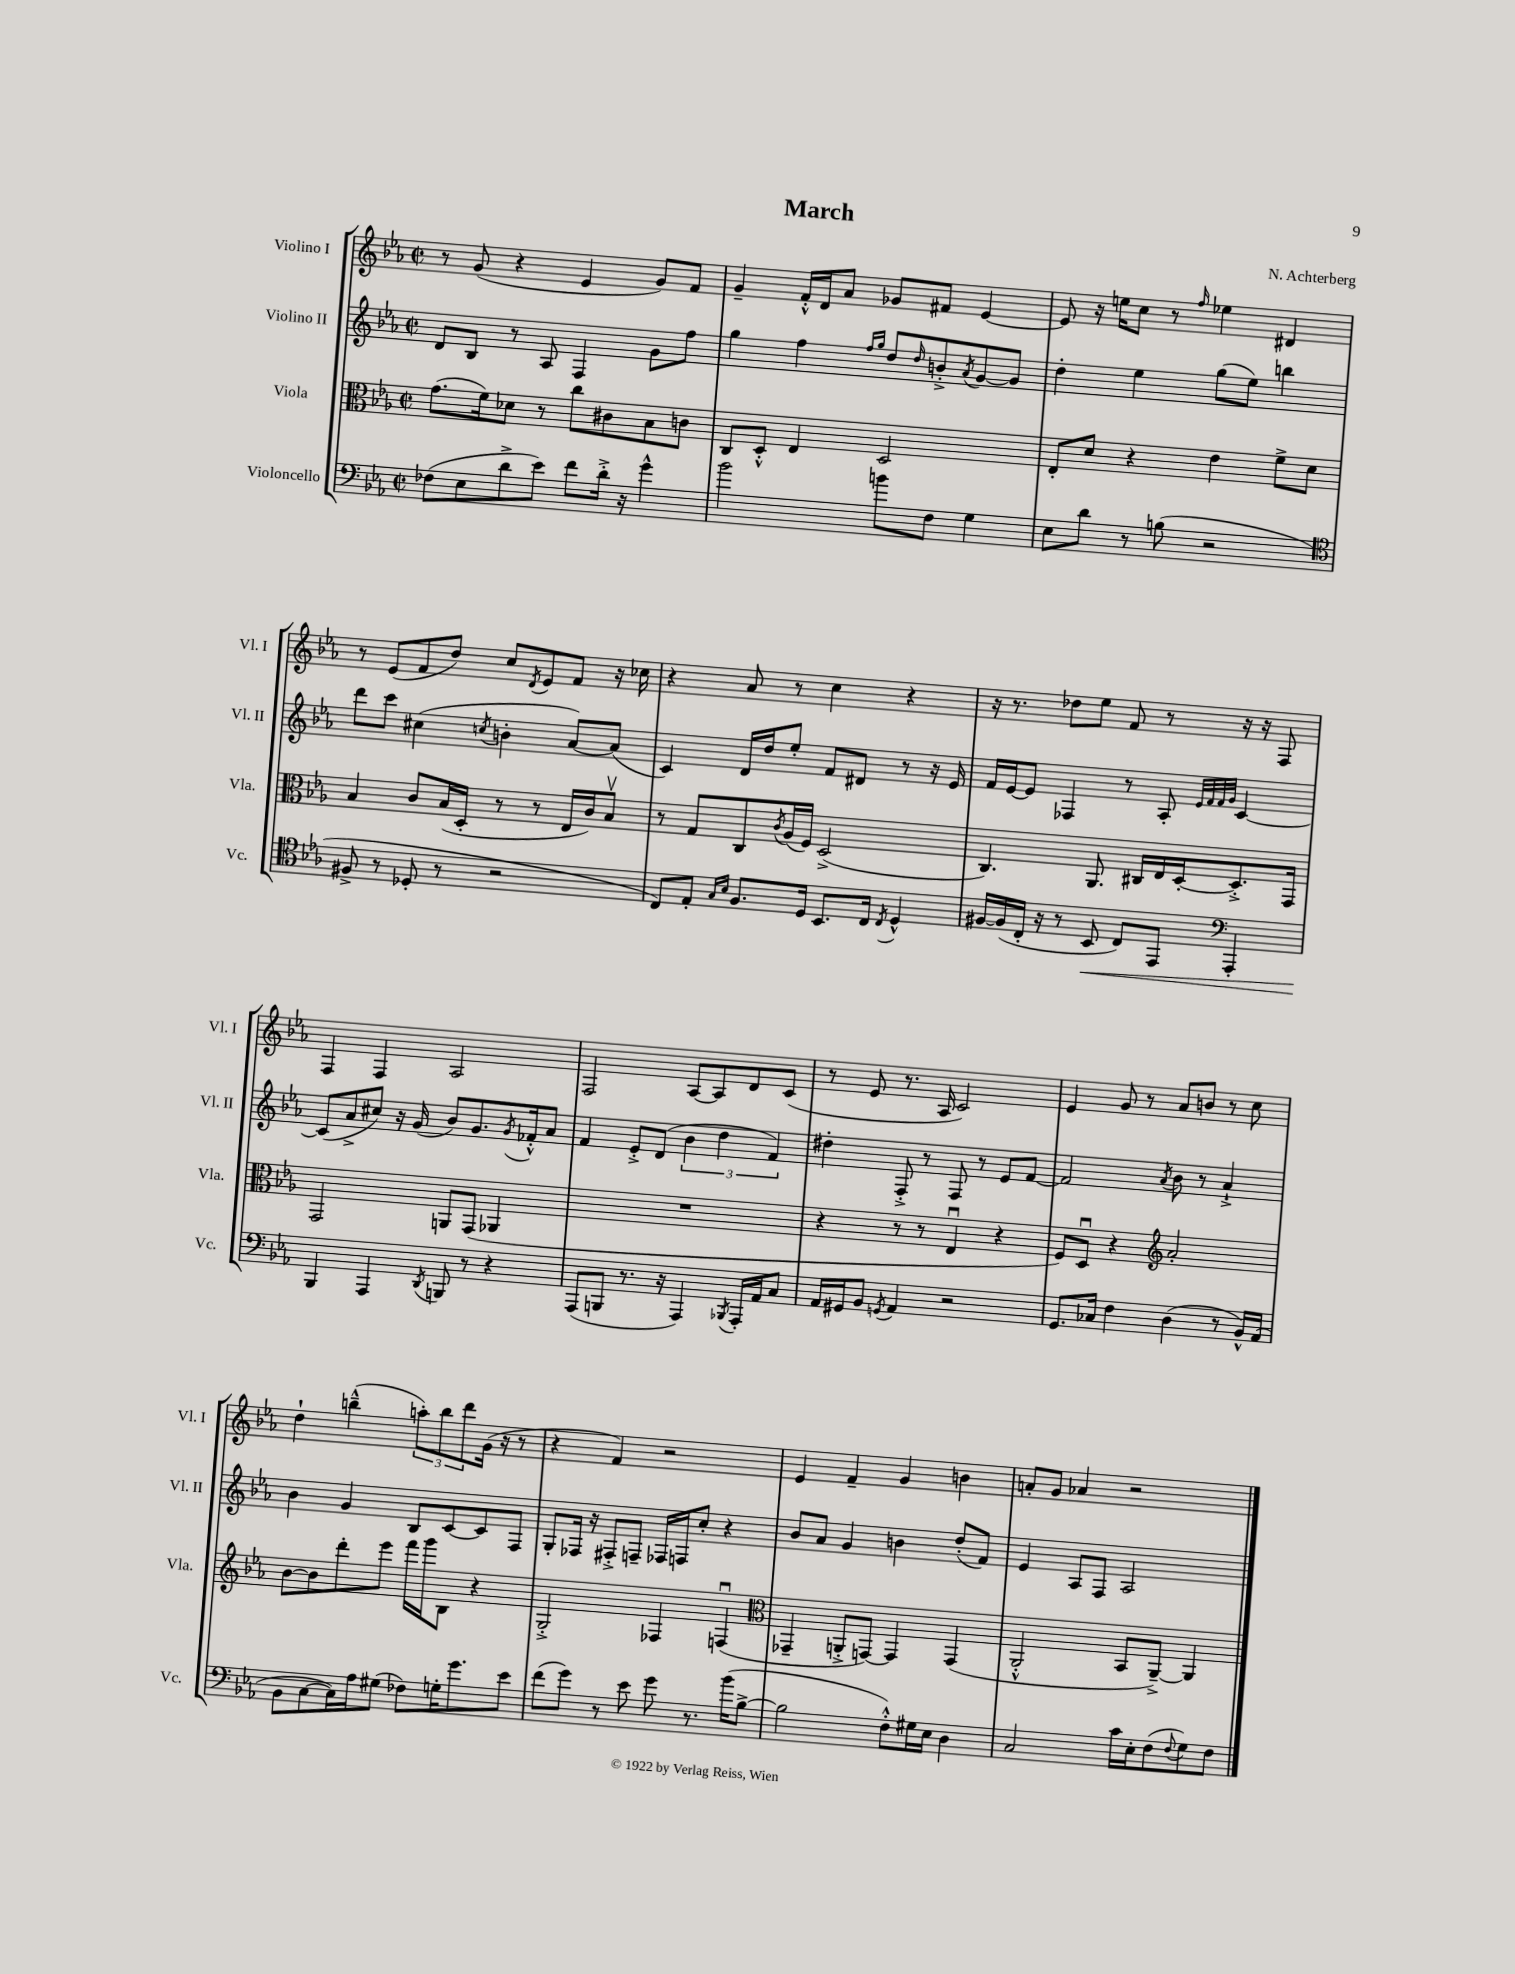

**kern	**dynam	**kern	**kern	**kern
*part4	*part4	*part3	*part2	*part1
*staff4	*staff4	*staff3	*staff2	*staff1
*I"Violoncello	*	*I"Viola	*I"Violino II	*I"Violino I
*I'Vc.	*	*I'Vla.	*I'Vl. II	*I'Vl. I
*clefF4	*	*clefC3	*clefG2	*clefG2
*k[b-e-a-]	*	*k[b-e-a-]	*k[b-e-a-]	*k[b-e-a-]
*M2/2	*	*M2/2	*M2/2	*M2/2
*met(c|)	*	*met(c|)	*met(c|)	*met(c|)
=1	=1	=1	=1	=1
(8F-X\L	.	(8.g\L	8d/L	8r
8E-\	.	.	8B-/J	(8g/
.	.	16f\k)	.	.
8d^\	.	8d-X\J	8r	4r
8e-\J)	.	8r	8A-/	.
8f\L	.	8cc\L	4F/	4e-/
16d'^\Jk	.	8c#X\	.	.
16r	.	.	.	.
4g^^\	.	8B-\	8g\L	8g/L)
.	.	8cn\J	8ff\J	8f/J
=2	=2	=2	=2	=2
2b-\	.	8C/L	4gg\	4g~/
.	.	8D'^^/J	.	.
.	.	4E-/	4ff\	16f'^^/LL
.	.	.	.	16d/J
.	.	.	.	8a-/J
.	.	.	16qqff/LL	.
.	.	.	16qqgg/JJ	.
8bn\L	.	2D/	8dd/L	8g-X/L
.	.	.	16qqdd/	.
8F\J	.	.	8bn'^/	8f#X/J
.	.	.	8qa-/	.
4G\	.	.	[8g/	[4e-/
.	.	.	8g/J]	.
=3	=3	=3	=3	=3
8E-\L	.	8E-'/L	4dd'\	8e-/]
8d\J	.	8d/J	.	16r
.	.	.	.	16een\KL
8r	.	4r	4ee-\	8cc\J
(8Bn\	.	.	.	8r
.	.	.	.	16qqff/
2r	.	4e-\	(8gg\L	4ee-X\
.	.	.	8ee-\J)	.
.	.	8f^\L	4bbn\	4d#X/
.	.	8d\J	.	.
!!LO:LB:g=z
=4	=4	=4	=4	=4
*clefC4	*	*	*	*
8F#X^/	.	4B-/	8ddd\L	8r
8r	.	.	8ccc\J	(8e-/L
8D-X'/	.	8c/L	(4cc#X\	8f/
8r	.	(16B-/L	.	8dd/J)
.	.	16D'/JJ	.	.
.	.	.	8qccn/	.
2r	.	8r	4bn'\	8cc/L
.	.	.	.	8qd/
.	.	8r	.	8e-/
.	.	16E-/LL	[8a-/L)	8f/J
.	.	16c/J)	.	.
.	.	8B-v/J	(8a-/J]	16r
.	.	.	.	16cc-X\
=5	=5	=5	=5	=5
8C/L)	.	8r	4c/)	4r
8E-'/J	.	8G/L	.	.
16qqG/LL	.	.	.	.
16qqB-/JJ	.	.	.	.
8.F/L	.	8C/	16d/LL	8a-/
.	.	.	16dd/J	.
.	.	8qc/	.	.
.	.	(16A-/L	8ee-'/J	8r
16D/Jk	.	16F/JJ)	.	.
8.BB-/L	.	(2D^/	8f/L	4cc\
.	.	.	8d#X/J	.
16C/Jk	.	.	.	.
8qC/	.	.	.	.
4D^^/	.	.	8r	4r
.	.	.	16r	.
.	.	.	16e-/	.
=6	=6	=6	=6	=6
[16F#X/LL	.	4.C/)	16f/LL	16r
(16F#/]	.	.	[16e-/J	8.r
16C'/JJ	.	.	8e-/J]	.
16r	.	.	.	.
8r	.	.	4F-X/	8dd-X\L
!	!LO:HP:b	!	!	!
8BB-/	<	8.AA-/	.	8ee-\J
8C/L)	.	.	8r	8f/
.	.	16C#X/LL	.	.
8EE-/J	.	16E-/	8A-'/	8r
.	.	[16D'/J	.	.
*clefF4	*	*	*	*
.	.	.	32qqe-/LLL	.
.	.	.	32qqf/	.
.	.	.	32qqf/	.
.	.	.	32qqg/JJJ	.
4AAA-'/	.	8.D'^/]	[4c/	16r
.	.	.	.	16r
.	.	.	.	8F/
.	.	16GG/Jk	.	.
!!LO:LB:g=z
=7	=7	=7	=7	=7
4BBB-/	.	2GG/	(8c/L]	4F/
.	.	.	8a-^/	.
4AAA-/	[	.	8cc#X/J)	4F/
.	.	.	16r	.
.	.	.	(16g/	.
8qDD/	.	.	.	.
8BBBn/	.	8AAn/L	8b-/L)	2A-/
8r	.	(8GG/J	8.g/	.
4r	.	4AA-X/	.	.
.	.	.	8qg/	.
.	.	.	16f-X'^^/k	.
.	.	.	8a-/J	.
=8	=8	=8	=8	=8
(8AAA-/L	.	1r	4f/	2F/
8BBBn/J	.	.	.	.
8.r	.	.	8e-'^/L	.
.	.	.	(8d/J	.
16r	.	.	.	.
4AAA-/)	.	.	6b-\	[8A-/L
.	.	.	.	8A-/]
.	.	.	6dd\	.
8qBBB-X/	.	.	.	.
16AAA-'/LL	.	.	.	8d/
16AA-/J	.	.	.	.
.	.	.	6f/)	.
8C/J	.	.	.	(8c/J
=9	=9	=9	=9	=9
16AA-/LL	.	4r	4dd#X'\	8r
16GG#X/J	.	.	.	.
8BB-/J	.	.	.	8e-/
8qGGn/	.	.	.	.
4AA-/	.	8r	8F'^/	8.r
.	.	8r	8r	.
.	.	.	.	16A-/
2r	.	4E-u/	8F/	2c/)
.	.	.	8r	.
.	.	4r	8e-/L	.
.	.	.	[8f/J	.
=10	=10	=10	=10	=10
8.GG/L	.	8F/L)	2f/]	4e-/
.	.	8Du/J	.	.
16C-X/Jk	.	.	.	.
4F\	.	4r	.	8g/
.	.	.	.	8r
*	*	*clefG2	*	*
.	.	.	8qa-/	.
(4D\	.	2a-'/	8b-\	8a-/L
.	.	.	8r	8bn/J
8r	.	.	4a-`^/	8r
16BB-^^/LL)	.	.	.	8cc\
(16AA-/JJ	.	.	.	.
!!LO:LB:g=z
=11	=11	=11	=11	=11
8BB-\L	.	[8b-\L	4b-\	4dd`\
[8C\	.	8b-\]	.	.
16C\L])	.	8ddd'\	4g/	(4bbn~^^\
16A-\J	.	.	.	.
(8G#X\J	.	8eee-\J	.	.
8F-X\L)	.	16fff\LL	8B-/L	12aan'\L)
.	.	16ggg\J	.	.
.	.	.	.	12bb\
16Gn'\K	.	8B-\J	[8c/	.
.	.	.	.	12ddd\
8.g\	.	.	.	.
.	.	4r	8c/]	(16g\Jk
.	.	.	.	16r
8e-\J	.	.	8F/J	8r
=12	=12	=12	=12	=12
(8f\L	.	2G'^/	8G'/L	4r
8g\J)	.	.	16F-X/Jk	.
.	.	.	16r	.
8r	.	.	8F#X'^/L	4f/)
8e-\	.	.	8Fn~/J	.
8g\	.	4F-X/	16F-X/LL	2r
.	.	.	16Fn/J	.
8.r	.	.	8cc'/J	.
.	.	(4Fnu/	4r	.
(16b-\KL	.	.	.	.
[8B-^\J	.	.	.	.
=13	=13	=13	=13	=13
*	*	*clefC3	*	*
2B-\]	.	4GG-X~/	8b-/L	4e-/
.	.	.	8a-/J	.
.	.	8AAn'^/L	4g/	4f~/
.	.	[8GGn/J)	.	.
8F'^^\L)	.	4GG/]	4bn\	4g/
16G#X\L	.	.	.	.
16E-\JJ	.	.	.	.
4D\	.	(4GG/	(8dd'/L	4bn\
.	.	.	8f/J)	.
=14	=14	=14	=14	=14
2C/	.	2AA-'^^/	4e-/	8an'/L
.	.	.	.	8g/J
.	.	.	8A-/L	4a-X/
.	.	.	8F/J	.
16c\LL	.	8BB-/L	2A-/	2r
16E-'\J	.	.	.	.
(8F\	.	[8AA-~^/J)	.	.
8qqF/	.	.	.	.
8G\)	.	4AA-/]	.	.
8F\J	.	.	.	.
==	==	==	==	==
*-	*-	*-	*-	*-
